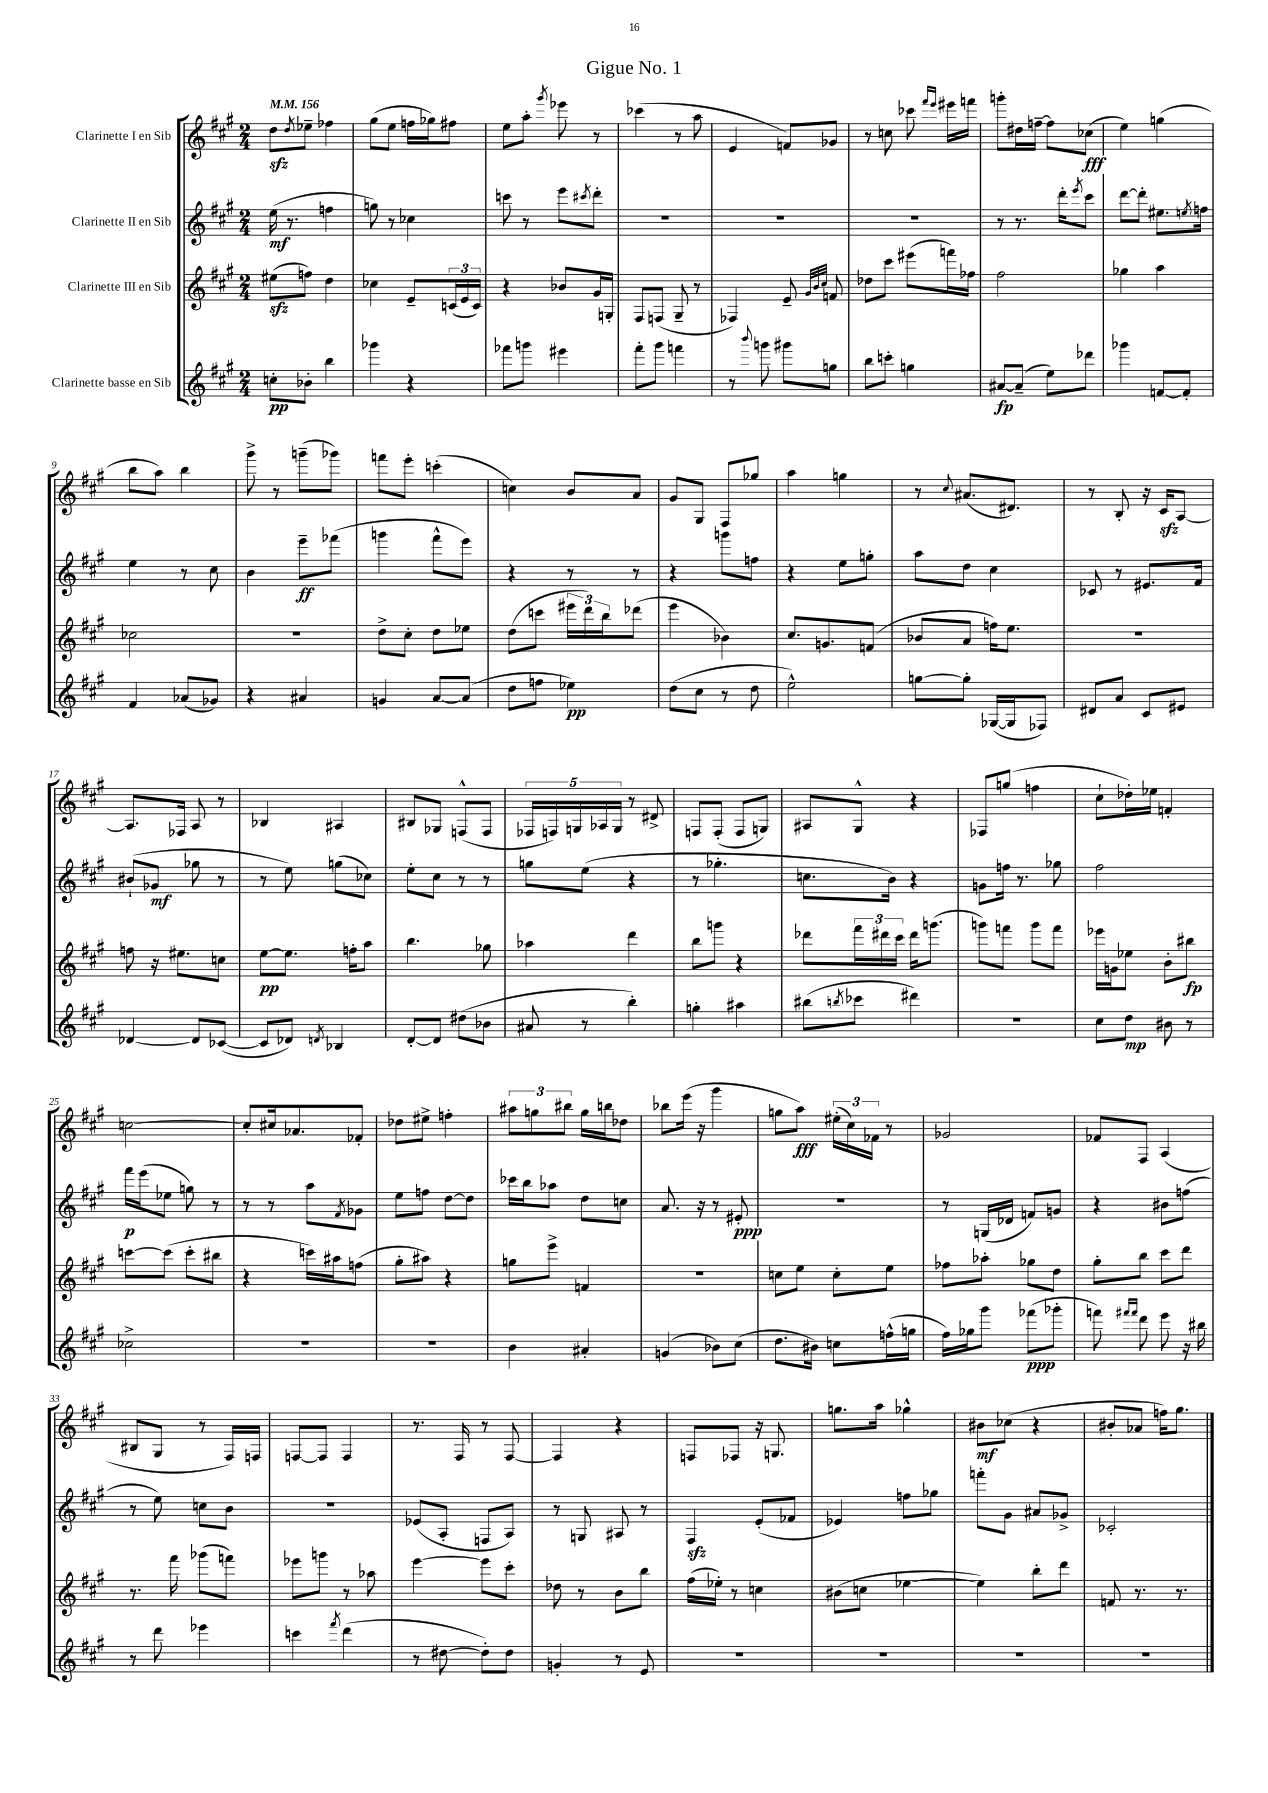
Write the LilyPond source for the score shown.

\header { title = "Gigue No. 1" }
<<
\new StaffGroup <<
\new Staff = "s0" \with { instrumentName = "Clarinette I en Sib" } {
    \clef treble \key a \major \numericTimeSignature \time 2/4 \tempo 4 = 156
    d''8\sfz \acciaccatura { d''8 } ees''8-- fes''4 |
    gis''8( e''8 f''16 ges''16) fis''8 |
    e''8 a''8-. \acciaccatura { gis'''8 } ees'''8 r8 |
    ces'''4( r8 a''8 |
    e'4 f'8) ges'8 |
    r8 c''8 ces'''8 \grace { fis'''16 e'''16 } eis'''16 f'''16 |
    g'''8-. dis''16 f''16~-- f''8 ces''8\fff( |
    e''4) g''4( |
    b''8 a''8) b''4 |
    gis'''8-> r8 g'''8--( ges'''8) |
    f'''8 e'''8-. c'''4-.( |
    c''4) b'8 a'8 |
    gis'8 gis8 fis8 ges''8 |
    a''4 g''4 |
    r8 \appoggiatura { cis''8 } ais'8.( dis'8.) |
    r8 b8-. r16 cis'16\sfz a8~ |
    a8. fes16 a8 r8 |
    bes4 ais4 |
    bis8 ges8 f8-^( f8 |
    \tuplet 5/4 { fes16 f16) g16 aes16 g16 } r8 dis'8-> |
    f8 f8-.( f8 g8) |
    ais8 gis8-^ r4 |
    fes8 g''8( f''4 |
    cis''8-! des''16-.) ees''16 f'4-. |
    c''2~ |
    c''8-. cis''16 aes'8. fes'8-. |
    des''8 eis''8-> f''4-. |
    \tuplet 3/2 { ais''8 g''8 bis''8 } g''16 b''16 des''8 |
    bes''8 e'''16( r16 gis'''4 |
    g''8 a''8\fff) \tuplet 3/2 { eis''16-.( cis''16) fes'16 } r8 |
    ges'2 |
    fes'8 fis8 a4( |
    bis8 gis8 r8 fis16) f16 |
    f8~ f8 f4 |
    r8. fis16 r8 fis8~ |
    fis4 r4 |
    f8 fes8 r16 g8. |
    g''8. a''16 ges''4-^ |
    bis'8\mf ces''8( r4 |
    bis'8-. aes'8 f''16) gis''8. \bar "|." |
}
\new Staff = "s1" \with { instrumentName = "Clarinette II en Sib" } {
    \clef treble \key a \major \numericTimeSignature \time 2/4
    e''16\mf( r8. f''4 |
    g''8) r8 ces''4 |
    c'''8 r8 e'''8 \acciaccatura { cis'''8 } d'''8-. |
    R2 |
    R2 |
    R2 |
    r8 r8. d'''16-. \acciaccatura { e'''8 } cis'''8 |
    d'''8~ d'''8-. eis''8. \acciaccatura { e''8 } f''16 |
    e''4 r8 cis''8 |
    b'4 e'''8--\ff fes'''8( |
    g'''4 fis'''8-^ e'''8) |
    r4 r8 r8 |
    r4 g'''8 f''8 |
    r4 e''8 g''8-. |
    a''8 d''8 cis''4 |
    ces'8 r8 eis'8. fis'16 |
    bis'8-!( ges'8\mf ges''8 r8 |
    r8 e''8) g''8( ces''8) |
    e''8-. cis''8 r8 r8 |
    g''8 e''8( r4 |
    r8 ges''4.-. |
    c''8. b'16) r4 |
    g'8 f''16 r8. ges''8 |
    fis''2 |
    fis'''16\p e'''16( ees''8 g''8) r8 |
    r8 r8 a''8 \acciaccatura { fis'8 } ges'8 |
    e''8 f''8 d''8~ d''8 |
    ces'''16 b''16 aes''8 d''8 c''8 |
    a'8. r16 r8 eis'8-.\ppp |
    R2 |
    r8 g16( des'16 f'8) g'8 |
    r4 bis'8 f''8( |
    r8 e''8) c''8 b'8 |
    r2 |
    ees'8( a8-. f8 a8) |
    r8 g8 ais8 r8 |
    fis4\sfz e'8-.( fes'8 |
    ees'4) f''8 ges''8 |
    f'''8-. gis'8 ais'8 ges'8-> |
    ces'2-. \bar "|." |
}
\new Staff = "s2" \with { instrumentName = "Clarinette III en Sib" } {
    \clef treble \key a \major \numericTimeSignature \time 2/4
    eis''8\sfz( f''8) d''4 |
    ces''4 e'8-- \tuplet 3/2 { c'16( e'16 c'16) } |
    r4 bes'8 gis'16 g16-. |
    fis8 f8( gis8-- r8 |
    fes4) e'8-- \grace { gis'32 b'32 cis''32 } f'8 |
    des''8 cis'''8 eis'''8( f'''16) fes''16 |
    fis''2 |
    ges''4 a''4 |
    ces''2 |
    r2 |
    d''8-> cis''8-. d''8 ees''8 |
    d''8( c'''8 \tuplet 3/2 { eis'''16 d'''16) b''16 } des'''8( |
    e'''4 bes'4) |
    cis''8. g'8. f'8( |
    bes'8 a'8 f''16) e''8. |
    r2 |
    f''8 r16 eis''8. c''8 |
    e''8~\pp e''8. f''16-. a''8 |
    b''4. ges''8 |
    aes''4 d'''4 |
    b''8 g'''8 r4 |
    des'''8 \tuplet 3/2 { fis'''16 dis'''16 cis'''16 } dis'''16 g'''8.( |
    g'''8) f'''8 g'''8 f'''8 |
    ees'''16 g'16 ees''8 b'8-. bis''8\fp |
    c'''8~ c'''8( c'''8-. bis''8 |
    r4 c'''16) ais''16 f''8( |
    gis''8-. ais''8) r4 |
    g''8 e'''8-> f'4 |
    R2 |
    c''8 e''8 c''8-. e''8 |
    fes''8 aes''8-. ges''8 d''8 |
    gis''8-. b''8 cis'''8 d'''8 |
    r8. fis'''16 ges'''8( f'''8) |
    ees'''8 g'''8 r8 aes''8 |
    e'''4~ e'''8 cis'''8-. |
    des''8 r8 b'8 b''8 |
    fis''16( ees''16-.) r8 c''4 |
    bis'8( c''8 ees''4~ |
    ees''4) b''8-. d'''8 |
    f'8 r8. r8. \bar "|." |
}
\new Staff = "s3" \with { instrumentName = "Clarinette basse en Sib" } {
    \clef treble \key a \major \numericTimeSignature \time 2/4
    c''8-.\pp bes'8-. b''4 |
    ges'''4 r4 |
    fes'''8 g'''8 eis'''4 |
    fis'''8-. gis'''8 f'''4 |
    r8 \appoggiatura { b'''8 } g'''8 gis'''8 g''8 |
    b''8 c'''8-. g''4 |
    ais'8~\fp ais'8--( e''8) des'''8 |
    ges'''4 f'8~ f'8-. |
    fis'4 aes'8( ges'8) |
    r4 ais'4 |
    g'4 a'8~ a'8( |
    d''8 f''8 ees''4\pp) |
    d''8( cis''8 r8 d''8 |
    e''2-^) |
    g''8~ g''8-. ges16~( ges16 fes8) |
    dis'8 a'8 cis'8 eis'8 |
    des'4~ des'8 ces'8~( |
    ces'8 des'8) \acciaccatura { d'8 } bes4 |
    d'8~-. d'8 dis''8( bes'8 |
    ais'8 r8 b''4-.) |
    g''4-. ais''4 |
    bis''8( \acciaccatura { b''8 } ces'''8 dis'''4) |
    r2 |
    cis''8 d''8\mp bis'8 r8 |
    ces''2-> |
    r2 |
    r2 |
    b'4 ais'4-. |
    g'4( bes'8) cis''8( |
    d''8. bis'16) c''8 f''16-^( g''16 |
    fis''16) ges''16 gis'''8 fes'''8\ppp( ges'''8-. |
    f'''8) \grace { fis'''16 fis'''16 } d'''8 e'''8 r16 bis''16 |
    r8 d'''8 ees'''4 |
    c'''4 \acciaccatura { fis'''8 } d'''4( |
    r8 dis''8~ dis''8-.) dis''8 |
    g'4-. r8 e'8 |
    R2 |
    R2 |
    R2 |
    R2 \bar "|." |
}
>>
>>
